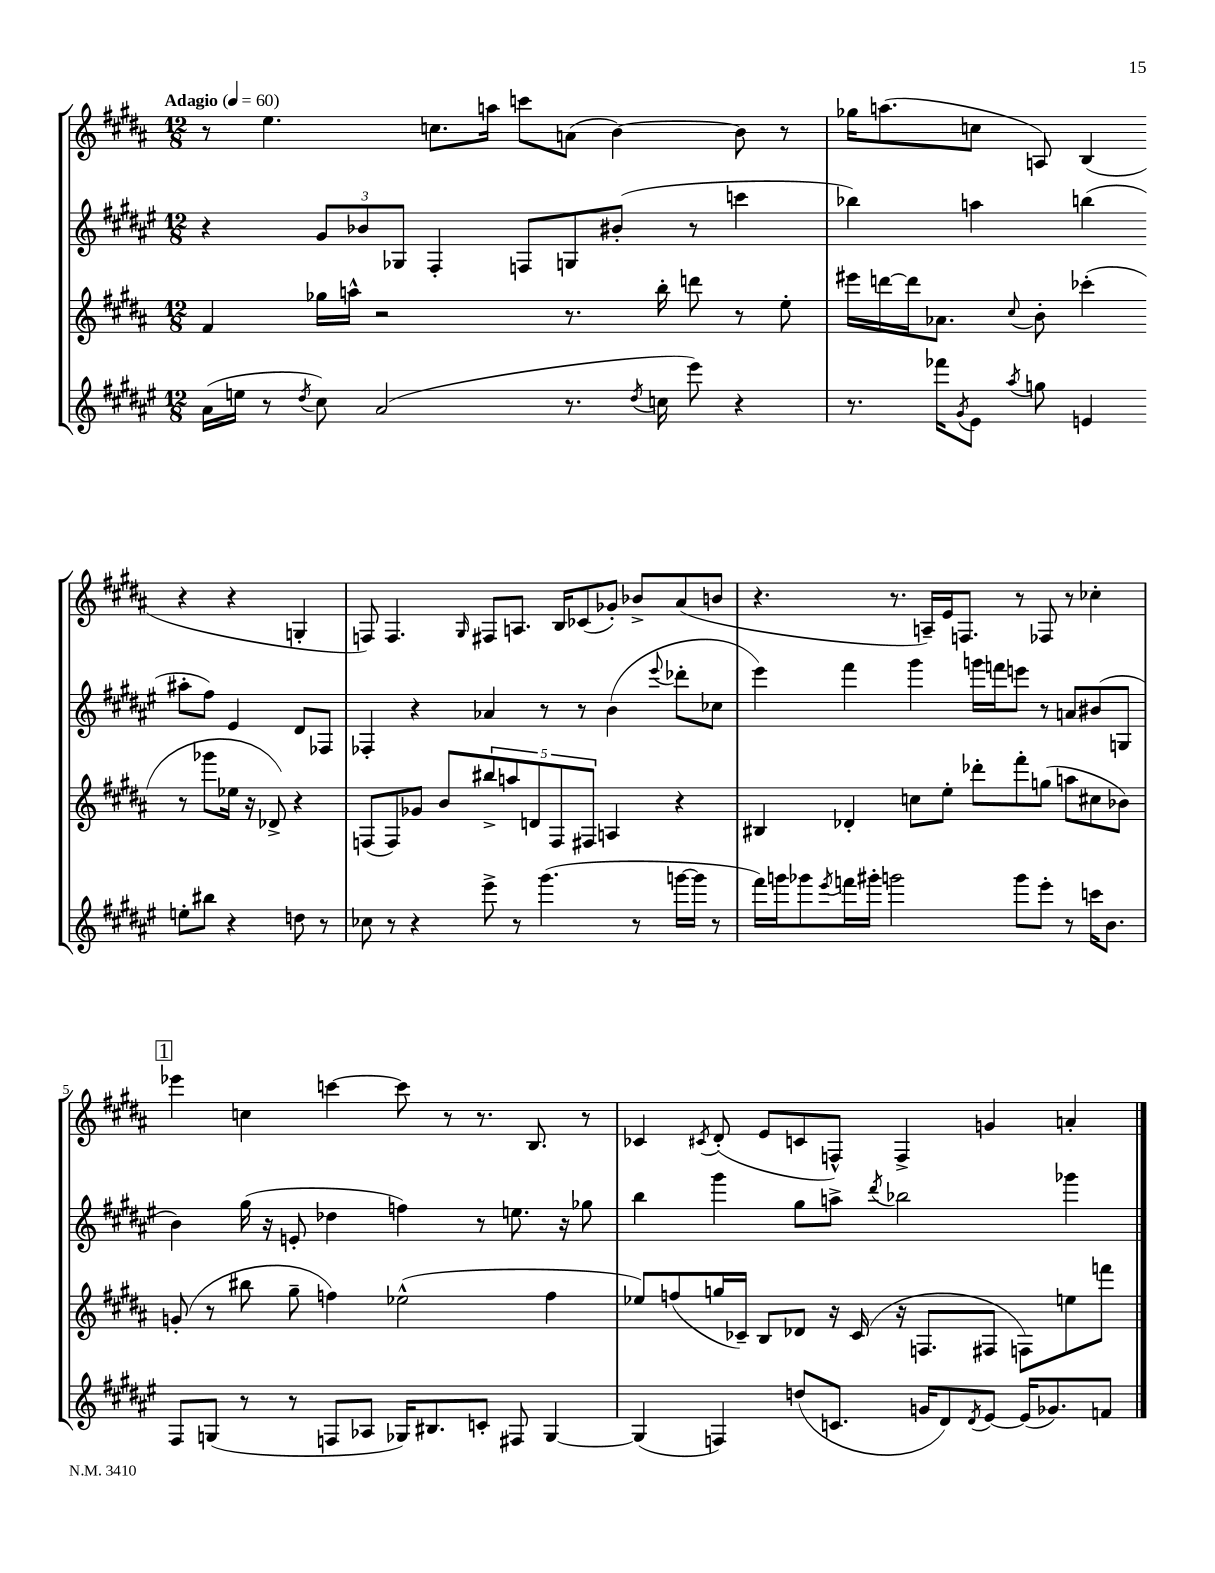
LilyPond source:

<<
\new StaffGroup <<
\new Staff = "s0" {
    \clef treble \key b \major \numericTimeSignature \time 12/8 \tempo "Adagio" 4 = 60
    r8 e''4. c''8. a''16 c'''8 a'8( b'4~) b'8 r8 |
    ges''16 a''8.( c''8 a8) b4( r4 r4 g4-. |
    f8) f4. \grace { gis16 } fis8 a8. b16 ces'8( ges'8-.) bes'8-> ais'8( b'8 |
    r4. r8. a16--) e'16 f8. r8 fes8 r8 ces''4-. |
    \mark \markup { \box "1" } ees'''4 c''4 c'''4~ c'''8 r8 r8. b8. r8 |
    ces'4 \acciaccatura { cis'8 } dis'8-.( e'8 c'8 f8-^) f4-> g'4 a'4-. \bar "|." |
}
\new Staff = "s1" {
    \clef treble \key fis \major \numericTimeSignature \time 12/8
    r4 \tuplet 3/2 { gis'8 bes'8 ges8 } fis4-. f8 g8 bis'8-.( r8 c'''4 |
    bes''4) a''4 b''4( ais''8-. fis''8) eis'4 dis'8 fes8 |
    fes4-. r4 aes'4 r8 r8 b'4( \appoggiatura { eis'''8 } des'''8-. ces''8 |
    eis'''4) fis'''4 gis'''4 g'''16 f'''16 e'''8 r8 a'8 bis'8( g8 |
    \mark \markup { \box "1" } b'4) gis''16( r16 e'8-. des''4 f''4) r8 e''8. r16 ges''8 |
    b''4 gis'''4 gis''8 a''8-> \acciaccatura { dis'''8 } bes''2 ges'''4 \bar "|." |
}
\new Staff = "s2" {
    \clef treble \key b \major \numericTimeSignature \time 12/8
    fis'4 ges''16 a''16-^ r2 r8. b''16-. d'''8 r8 e''8-. |
    eis'''16 d'''16~ d'''16 aes'8. \appoggiatura { cis''8 } b'8-. ces'''4-.( r8 ges'''8 ees''16 r16 des'8->) r4 |
    f8( f8) ges'8 b'8 \tuplet 5/4 { bis''8-> a''8 d'8 f8 fis8 } a4 r4 |
    bis4 des'4-. c''8 e''8-. des'''8-. fis'''8-. g''8( a''8 cis''8 bes'8) |
    \mark \markup { \box "1" } g'8-.( r8 bis''8 gis''8-- f''4) ees''2-^( f''4 |
    ees''8) f''8( g''16 ces'16--) b8 des'8 r16 ces'16( r16 f8. fis8 f8) e''8 f'''8 \bar "|." |
}
\new Staff = "s3" {
    \clef treble \key fis \major \numericTimeSignature \time 12/8
    ais'16( e''16 r8 \acciaccatura { dis''8 } cis''8) ais'2( r8. \acciaccatura { dis''8 } c''16 eis'''8) r4 |
    r8. fes'''16 \acciaccatura { gis'8 } eis'8 \acciaccatura { ais''8 } g''8 e'4 e''8-. bis''8 r4 d''8 r8 |
    ces''8 r8 r4 eis'''8-> r8 gis'''4.( r8 g'''16~ g'''16 r8 |
    fis'''16) g'''16 ges'''8 \acciaccatura { eis'''8 } f'''16 gis'''16-. g'''2 g'''8 eis'''8-. r8 c'''16 b'8. |
    \mark \markup { \box "1" } fis8 g8( r8 r8 f8 aes8 ges16) bis8. c'8-. fis8 ges4~ |
    ges4( f4) d''8( c'8. g'16 dis'8) \acciaccatura { dis'8 } eis'8~ eis'16( ges'8.) f'8 \bar "|." |
}
>>
>>
